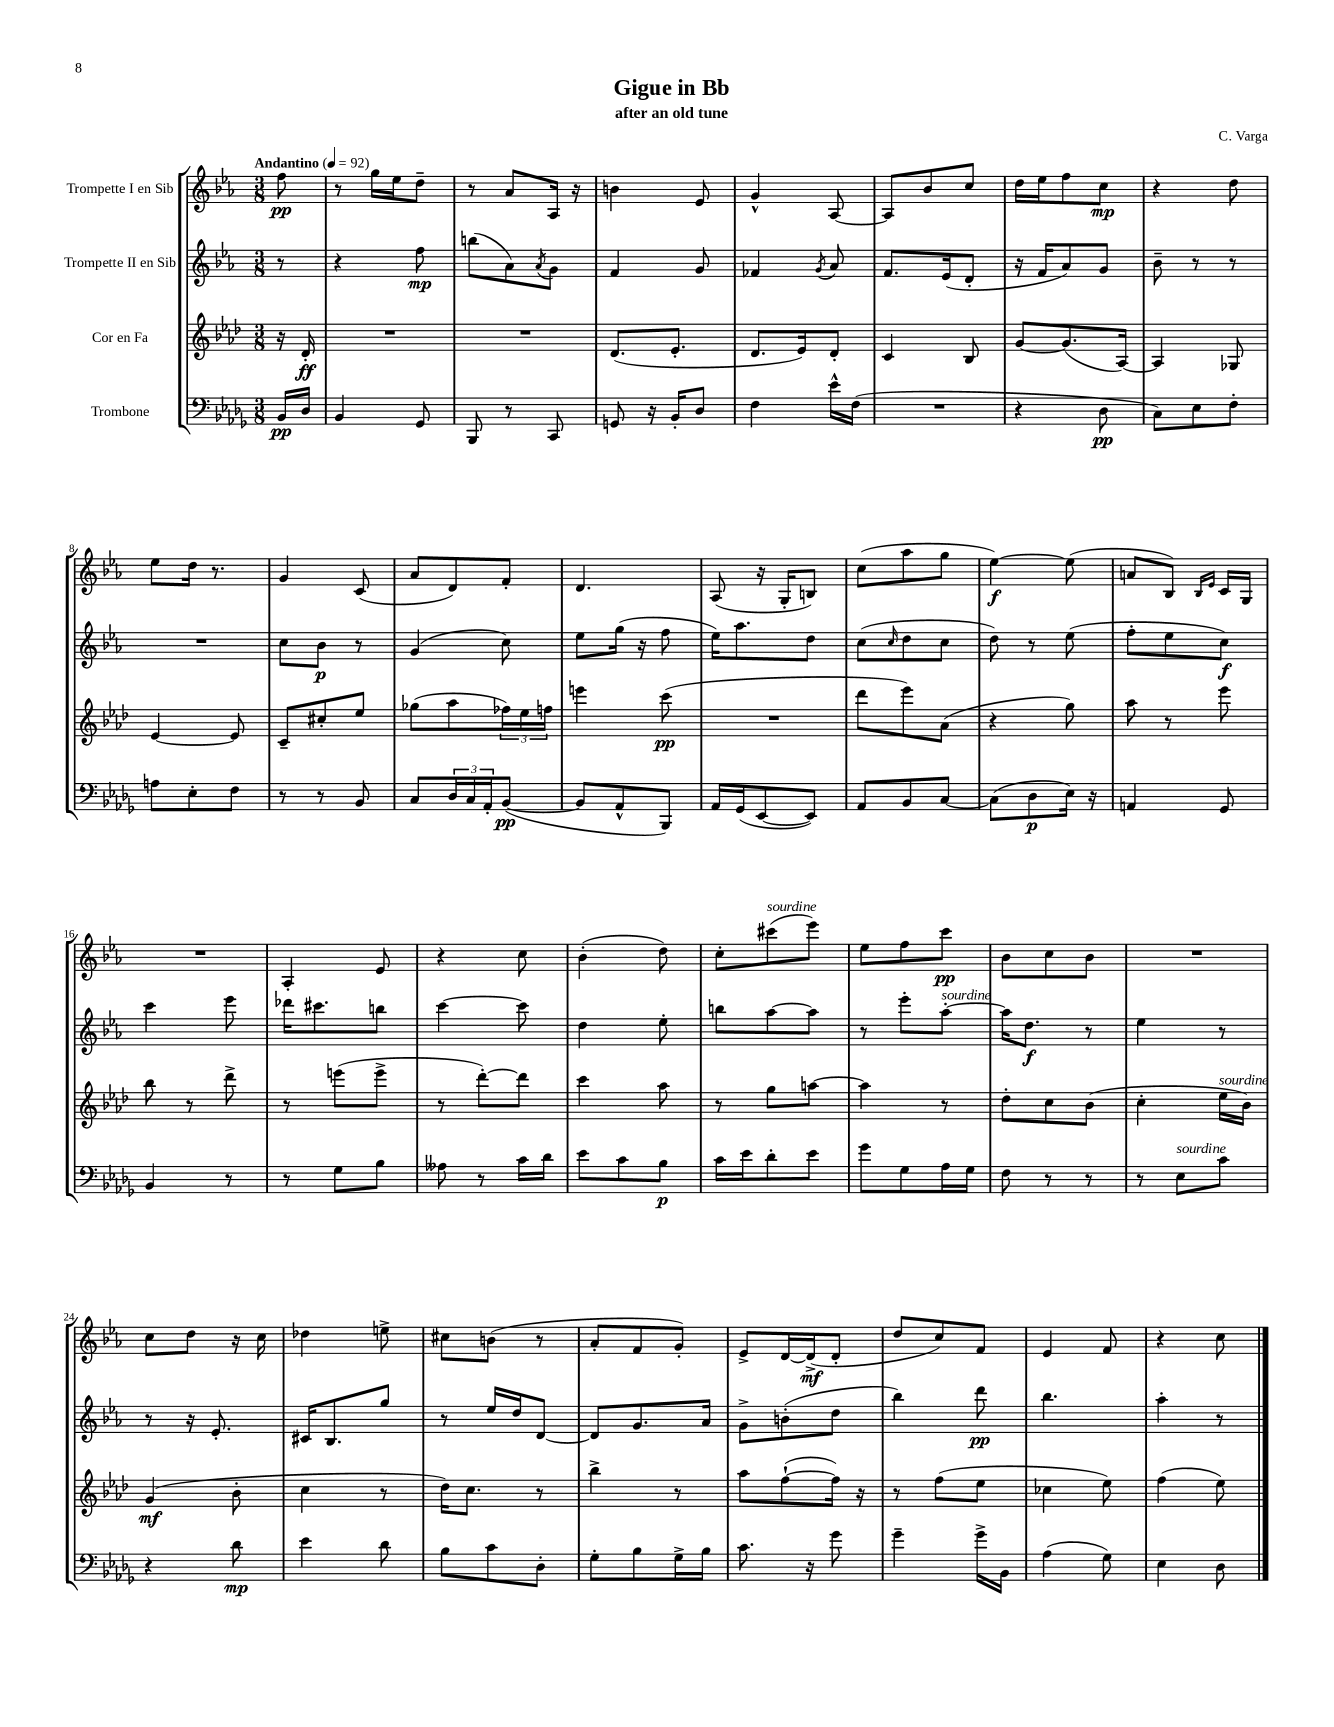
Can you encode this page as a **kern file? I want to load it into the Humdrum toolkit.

**kern	**dynam	**kern	**dynam	**kern	**dynam	**kern	**dynam
*part4	*part4	*part3	*part3	*part2	*part2	*part1	*part1
*staff4	*staff4	*staff3	*staff3	*staff2	*staff2	*staff1	*staff1
*I"Trombone	*	*I"Cor en Fa	*	*I"Trompette II en Sib	*	*I"Trompette I en Sib	*
*clefF4	*	*clefG2	*	*clefG2	*	*clefG2	*
*k[b-e-a-d-g-]	*	*k[b-e-a-d-]	*	*k[b-e-a-]	*	*k[b-e-a-]	*
*M3/8	*	*M3/8	*	*M3/8	*	*M3/8	*
*MM92	*	*MM92	*	*MM92	*	*MM92	*
=	=	=	=	=	=	=	=
!	!	!	!	!	!	!LO:TX:a:B:t=Andantino	!
16BB-/LL	pp	16r	.	8r	.	8ff\	pp
16D-/JJ	.	16d-'/	ff	.	.	.	.
=1	=1	=1	=1	=1	=1	=1	=1
4BB-/	.	4.r	.	4r	.	8r	.
.	.	.	.	.	.	16gg\LL	.
.	.	.	.	.	.	16ee-\J	.
8GG-/	.	.	.	8ff\	mp	8dd~\J	.
=2	=2	=2	=2	=2	=2	=2	=2
8BBB-/	.	4.r	.	(8bbn\L	.	8r	.
8r	.	.	.	8a-\)	.	8a-/L	.
.	.	.	.	8qa-/	.	.	.
8CC/	.	.	.	8g\J	.	16A-/Jk	.
.	.	.	.	.	.	16r	.
=3	=3	=3	=3	=3	=3	=3	=3
8GGn/	.	(8.d-/L	.	4f/	.	4bn\	.
16r	.	.	.	.	.	.	.
16BB-'/KL	.	8.e-'/J	.	.	.	.	.
8D-/J	.	.	.	8g/	.	8e-/	.
=4	=4	=4	=4	=4	=4	=4	=4
4F\	.	8.d-/L	.	4f-X/	.	4g^^/	.
.	.	16e-/k)	.	.	.	.	.
.	.	.	.	8qg/	.	.	.
16e-^^\LL	.	8d-'/J	.	8a-/	.	[8A-/	.
(16F\JJ	.	.	.	.	.	.	.
=5	=5	=5	=5	=5	=5	=5	=5
4.r	.	4c/	.	8.f/L	.	8A-/L]	.
.	.	.	.	.	.	8b-/	.
.	.	.	.	(16e-/k	.	.	.
.	.	8B-/	.	8d'/J	.	8cc/J	.
=6	=6	=6	=6	=6	=6	=6	=6
4r	.	[8g/L	.	16r	.	16dd\LL	.
.	.	.	.	16f/KL	.	16ee-\J	.
.	.	(8.g/]	.	8a-/)	.	8ff\	.
8D-\	pp	.	.	8g/J	.	8cc\J	mp
.	.	[16A-/Jk)	.	.	.	.	.
=7	=7	=7	=7	=7	=7	=7	=7
8C\L)	.	4A-/]	.	8b-~\	.	4r	.
8E-\	.	.	.	8r	.	.	.
8F'\J	.	8G-X/	.	8r	.	8dd\	.
!!LO:LB:g=z
=8	=8	=8	=8	=8	=8	=8	=8
8An\L	.	[4e-/	.	4.r	.	8ee-\L	.
8E-'\	.	.	.	.	.	16dd\Jk	.
.	.	.	.	.	.	8.r	.
8F\J	.	8e-/]	.	.	.	.	.
=9	=9	=9	=9	=9	=9	=9	=9
8r	.	8c~/L	.	8cc\L	.	4g/	.
8r	.	8cc#X'/	.	8b-\J	p	.	.
8BB-/	.	8ee-/J	.	8r	.	(8c/	.
=10	=10	=10	=10	=10	=10	=10	=10
8C/L	.	(8gg-X\L	.	(4g/	.	8a-/L	.
24D-/L	.	8aa-\	.	.	.	8d/)	.
24C/	.	.	.	.	.	.	.
24AA-'/J	.	.	.	.	.	.	.
([8BB-/J	pp	24ff-X\L)	.	8cc\)	.	8f'/J	.
.	.	24ee-\	.	.	.	.	.
.	.	24ffn\JJ	.	.	.	.	.
=11	=11	=11	=11	=11	=11	=11	=11
8BB-/L]	.	4eeen\	.	8ee-\L	.	4.d/	.
8AA-^^/	.	.	.	(16gg\Jk	.	.	.
.	.	.	.	16r	.	.	.
8BBB-/J)	.	(8ccc\	pp	8ff\	.	.	.
=12	=12	=12	=12	=12	=12	=12	=12
16AA-/LL	.	4.r	.	16ee-\KL)	.	(8A-/	.
(16GG-/J	.	.	.	8.aa-\	.	.	.
[8EE-/	.	.	.	.	.	16r	.
.	.	.	.	.	.	16G'/KL	.
8EE-/J])	.	.	.	8dd\J	.	8Bn/J)	.
=13	=13	=13	=13	=13	=13	=13	=13
8AA-/L	.	8ddd-\L	.	(8cc\L	.	(8cc\L	.
.	.	.	.	16qqcc/	.	.	.
8BB-/	.	8eee-\)	.	8dd\	.	8aa-\	.
[8C/J	.	(8a-\J	.	8cc\J	.	8gg\J	.
=14	=14	=14	=14	=14	=14	=14	=14
(8C\L]	.	4r	.	8dd\)	.	[4ee-\)	f
8D-\	p	.	.	8r	.	.	.
16E-\Jk)	.	8gg\)	.	(8ee-\	.	(8ee-\]	.
16r	.	.	.	.	.	.	.
=15	=15	=15	=15	=15	=15	=15	=15
4AAn/	.	8aa-\	.	8ff'\L	.	8an/L	.
.	.	8r	.	8ee-\	.	8B-/J)	.
.	.	.	.	.	.	16qqB-/LL	.
.	.	.	.	.	.	16qqe-/JJ	.
8GG-/	.	8eee-\	.	8cc\J)	f	16c/LL	.
.	.	.	.	.	.	16G/JJ	.
!!LO:LB:g=z
=16	=16	=16	=16	=16	=16	=16	=16
4BB-/	.	8bb-\	.	4ccc\	.	4.r	.
.	.	8r	.	.	.	.	.
8r	.	8ddd-^\	.	8eee-\	.	.	.
=17	=17	=17	=17	=17	=17	=17	=17
8r	.	8r	.	16ddd-X\KL	.	4A-'/	.
.	.	.	.	8.ccc#X\	.	.	.
8G-\L	.	(8eeen\L	.	.	.	.	.
8B-\J	.	8eee^\J	.	8bbn\J	.	8e-/	.
=18	=18	=18	=18	=18	=18	=18	=18
8A--X\	.	8r	.	[4ccc\	.	4r	.
8r	.	[8ddd-'\L)	.	.	.	.	.
16c\LL	.	8ddd-\J]	.	8ccc\]	.	8cc\	.
16d-\JJ	.	.	.	.	.	.	.
=19	=19	=19	=19	=19	=19	=19	=19
8e-\L	.	4ccc\	.	4dd\	.	(4b-'\	.
8c\	.	.	.	.	.	.	.
8B-\J	p	8aa-\	.	8ee-'\	.	8dd\)	.
=20	=20	=20	=20	=20	=20	=20	=20
16c\LL	.	8r	.	8bbn\L	.	8cc'\L	.
16e-\J	.	.	.	.	.	.	.
!	!	!	!	!	!	!LO:TX:a:i:t=sourdine	!
8d-'\	.	8gg\L	.	[8aa-\	.	(8ccc#X\	.
8e-\J	.	[8aan\J	.	8aa-\J]	.	8eee-\J)	.
=21	=21	=21	=21	=21	=21	=21	=21
8g-\L	.	4aa\]	.	8r	.	8ee-\L	.
8G-\	.	.	.	8eee-'\L	.	8ff\	.
!	!	!	!	!LO:TX:a:i:t=sourdine	!	!	!
16A-\L	.	8r	.	[8aa-'\J	.	8ccc\J	pp
16G-\JJ	.	.	.	.	.	.	.
=22	=22	=22	=22	=22	=22	=22	=22
8F\	.	8dd-'\L	.	16aa-\KL]	.	8b-\L	.
.	.	.	.	8.dd\J	f	.	.
8r	.	8cc\	.	.	.	8cc\	.
8r	.	(8b-\J	.	8r	.	8b-\J	.
=23	=23	=23	=23	=23	=23	=23	=23
8r	.	4cc'\	.	4ee-\	.	4.r	.
!LO:TX:a:i:t=sourdine	!	!	!	!	!	!	!
8E-\L	.	.	.	.	.	.	.
!	!	!LO:TX:a:i:t=sourdine	!	!	!	!	!
8c\J	.	16ee-\LL	.	8r	.	.	.
.	.	16b-\JJ)	.	.	.	.	.
!!LO:LB:g=z
=24	=24	=24	=24	=24	=24	=24	=24
4r	.	(4g/	mf	8r	.	8cc\L	.
.	.	.	.	16r	.	8dd\J	.
.	.	.	.	8.e-'/	.	.	.
8d-\	mp	8b-'\	.	.	.	16r	.
.	.	.	.	.	.	16cc\	.
=25	=25	=25	=25	=25	=25	=25	=25
4e-\	.	4cc\	.	16c#X/KL	.	4dd-X\	.
.	.	.	.	8.B-/	.	.	.
8d-\	.	8r	.	8gg/J	.	8een^\	.
=26	=26	=26	=26	=26	=26	=26	=26
8B-\L	.	16dd-\KL)	.	8r	.	8cc#X\L	.
.	.	8.cc\J	.	.	.	.	.
8c\	.	.	.	16ee-/LL	.	(8bn\J	.
.	.	.	.	16dd/J	.	.	.
8D-'\J	.	8r	.	[8d/J	.	8r	.
=27	=27	=27	=27	=27	=27	=27	=27
8G-'\L	.	4bb-^\	.	8d/L]	.	8a-'/L	.
8B-\	.	.	.	8.g/	.	8f/	.
16G-^\L	.	8r	.	.	.	8g'/J)	.
16B-\JJ	.	.	.	16a-/Jk	.	.	.
=28	=28	=28	=28	=28	=28	=28	=28
8.c\	.	8aa-\L	.	8g^\L	.	8e-^/L	.
.	.	([8ff`\	.	(8bn'\	.	[16d/L	.
16r	.	.	.	.	.	(16d^/J]	mf
8g-\	.	16ff\Jk])	.	8dd\J	.	8d'/J	.
.	.	16r	.	.	.	.	.
=29	=29	=29	=29	=29	=29	=29	=29
4g-~\	.	8r	.	4bb-\)	.	8dd/L	.
.	.	(8ff\L	.	.	.	8cc/)	.
16g-^\LL	.	8ee-\J	.	8ddd\	pp	8f/J	.
16BB-\JJ	.	.	.	.	.	.	.
=30	=30	=30	=30	=30	=30	=30	=30
(4A-\	.	4cc-X\	.	4.bb-\	.	4e-/	.
8G-\)	.	8ee-\)	.	.	.	8f/	.
=31	=31	=31	=31	=31	=31	=31	=31
4E-\	.	(4ff\	.	4aa-'\	.	4r	.
8D-\	.	8ee-\)	.	8r	.	8cc\	.
==	==	==	==	==	==	==	==
*-	*-	*-	*-	*-	*-	*-	*-
